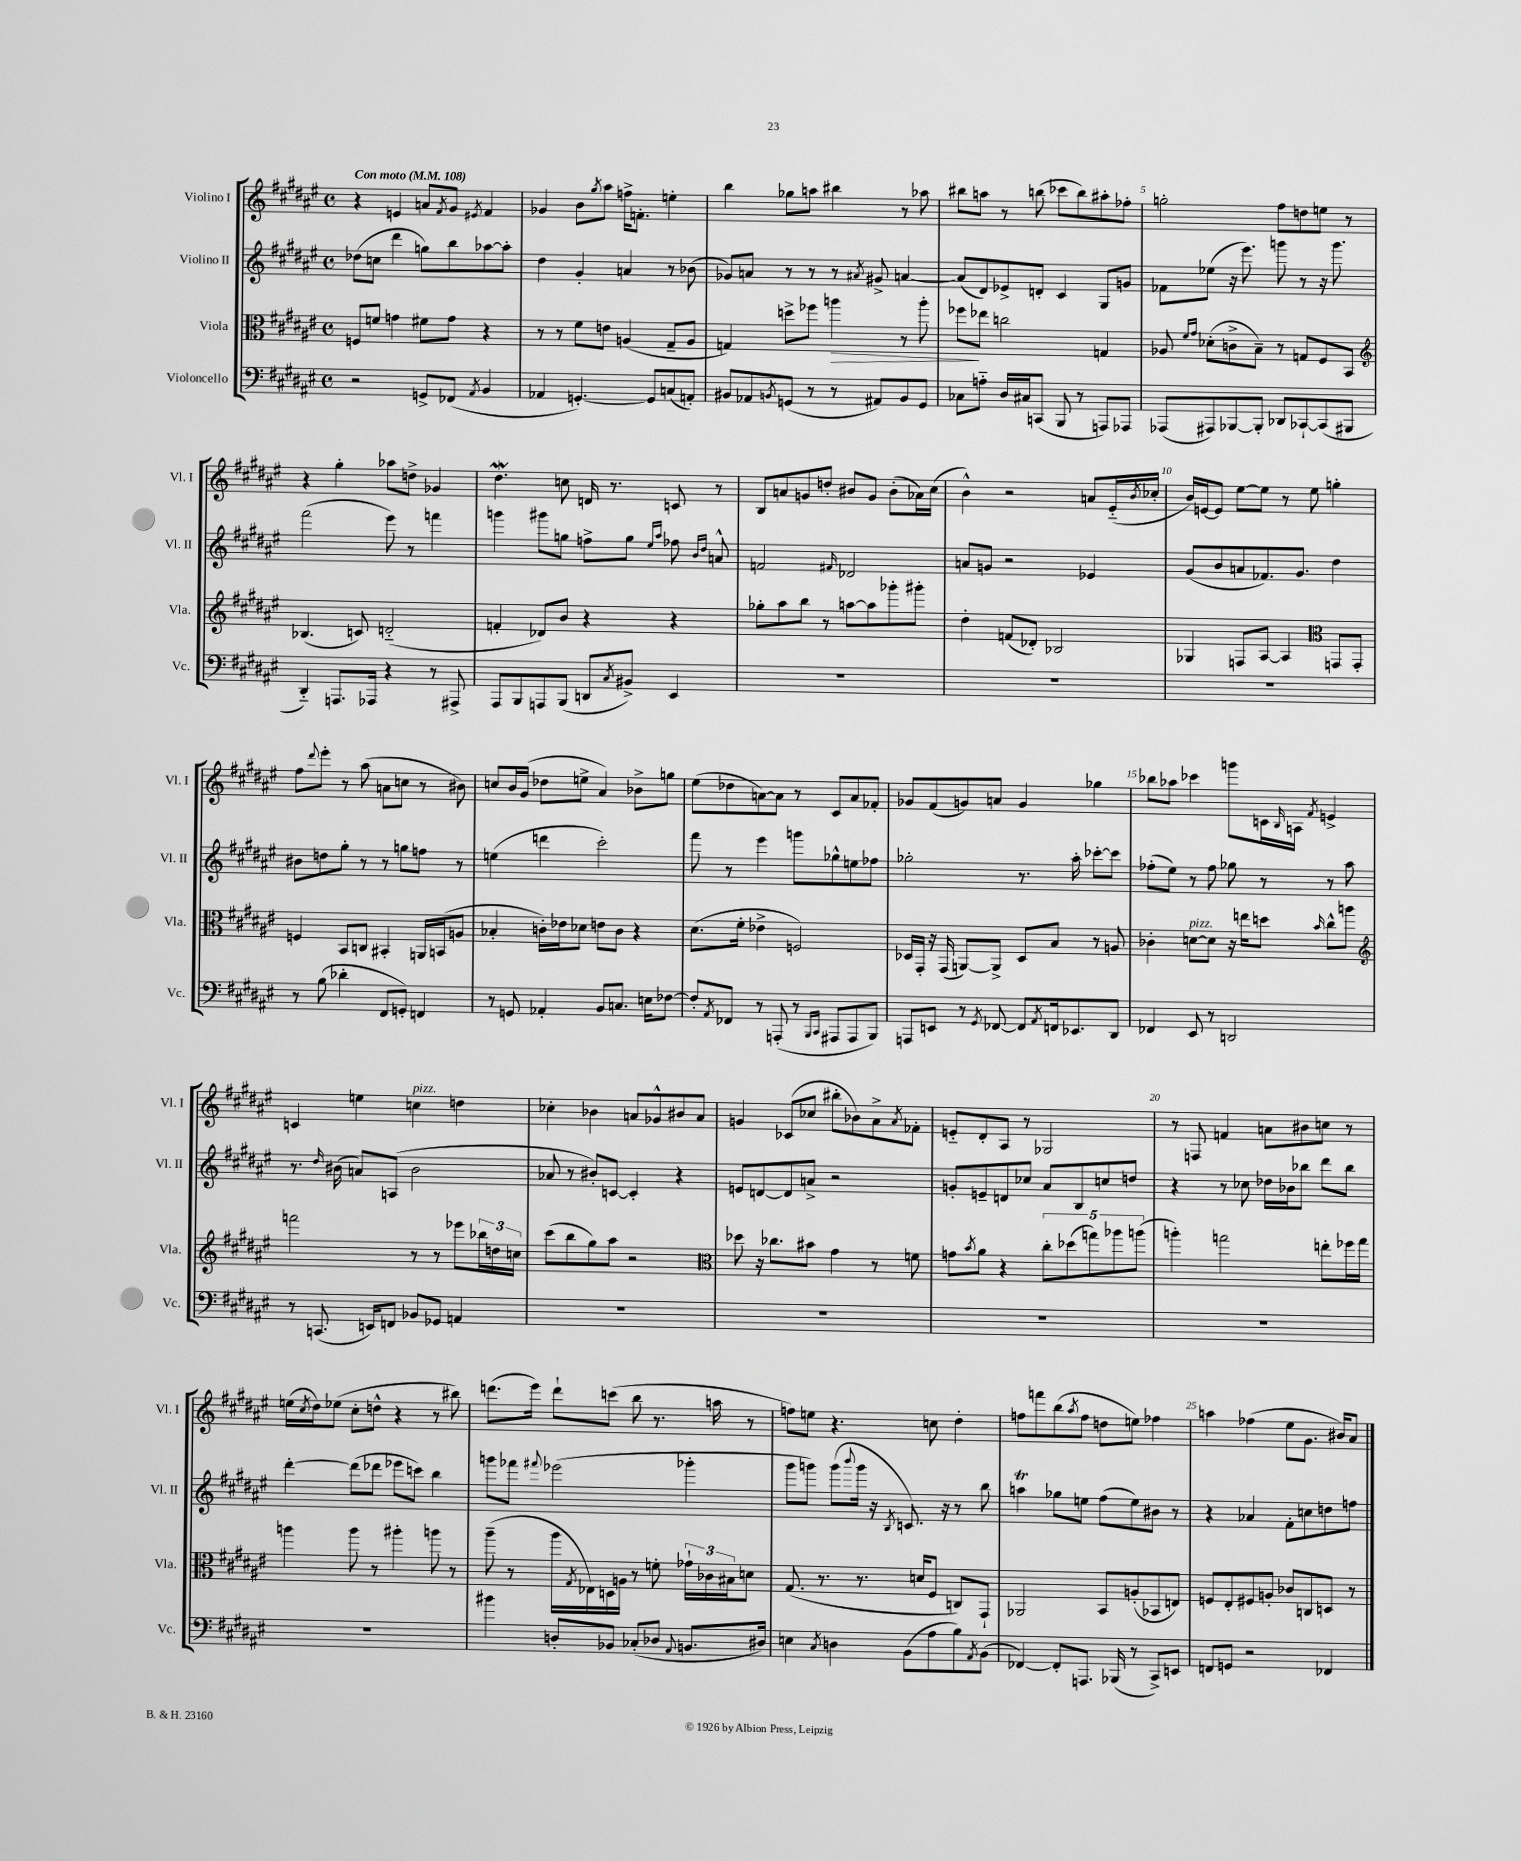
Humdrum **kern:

**kern	**kern	**kern	**kern
*staff4	*staff3	*staff2	*staff1
*clefF4	*clefC3	*clefG2	*clefG2
*k[f#c#g#d#a#e#]	*k[f#c#g#d#a#e#]	*k[f#c#g#d#a#e#]	*k[f#c#g#d#a#e#]
*M4/4	*M4/4	*M4/4	*M4/4
*met(c)	*met(c)	*met(c)	*met(c)
*MM108	*MM108	*MM108	*MM108
2r	8F	(8dd-	4r
.	8f	8cc	.
.	4g	4ddd#	4e
8GG^	8f#	8gg)	8a
.	.	.	8qf#
(8FF-	8g	8bb	8g#
8qAA#	.	.	8qe#
4BB	4r	[8aa-	4f#
.	.	8aa-']	.
=	=	=	=
4AA-	8r	4dd#	4g-
.	8r	.	.
[4.GG')	8f#	4g#'	8b
.	.	.	8qgg#
.	8e	.	8aa#
.	(4A	4a	16ff^
.	.	.	8.f'
8GG]	.	.	.
(8C	8G#~	8r	4ee'
8AA')	8A	(8b-	.
=	=	=	=
8BB#	4G)	8g-)	4bb
8AA-	.	8a	.
8qBB	.	.	.
(8GG	8dd^	8r	8gg-
8r	8ff-	8r	8aa
8r	4aa	8r	4bb#
.	.	8qa#	.
8AA#)	.	8g#^	.
8BB	8r	[4a	8r
8GG	8aa'	.	8aa-
=	=	=	=
8C-	8ff-	(8a]	8bb#
8A'~	8ee-	8d#)	8aa
16D#	2cc	8e-^	8r
16C#	.	.	.
(8CC	.	8d'	(8bb
8BBB	.	4c#	8ccc-
8r	.	.	8bb)
8AAA)	4G	8G#	8aa#'
8AAA-	.	8g	8ff-'
=	=	=	=
(8AAA-	8A-	8f-	2gg'
.	16qqf#	.	.
.	16qqg#	.	.
8AAA#)	(8d-'	(8ee-	.
[8BBB-	8c^	16r	.
.	.	8.eee#)	.
8BBB-']	8B~)	.	.
8DD-	8r	8ggg	8ff#
[8CC-`	8G	8r	8dd
(8CC-]	8F#	16r	8ee
.	.	8.ggg	.
8BBB#	8BB	.	8r
=	=	=	=
*	*clefG2	*	*
4DD#'~)	(4.B-	(2fff#	4r
8.AAA	.	.	4gg#'
.	8c)	.	.
16AAA-	.	.	.
4r	(2d'~	8eee#)	8aa-
.	.	8r	8dd^
8r	.	4fff	4g-
8AAA#^	.	.	.
=	=	=	=
8AAA#	4f'	4ggg	4.dd#
8BBB	.	.	.
8AAA	8d-)	8ggg#	.
(8BBB	8b	8gg	8cc
8DD	4r	8ff^	16d
.	.	.	8.r
8qC#	.	.	.
8BB#^)	.	8gg	.
.	.	16qqee#	.
.	.	16qqaa#	.
4EE#	4r	8ff-	8c
.	.	16qqb	.
.	.	16qqdd#	.
.	.	8a^^	8r
=	=	=	=
1r	8gg-'	2f	8B
.	8aa#	.	8a
.	8bb	.	8g
.	8r	.	8dd'
.	.	16qqf#	.
.	[8aa	2d-	8b#
.	8aa]	.	8g
.	8ggg-'	.	(8b#'
.	8ggg#'	.	16a-)
.	.	.	(16cc#
=	=	=	=
1r	4dd#'	8a	4b^^)
.	.	8g	.
.	(8f	2r	2r
.	8d-')	.	.
.	2B-	.	.
.	.	4e-	8a
.	.	.	(16e#'~
.	.	.	8qb
.	.	.	16cc-'
=	=	=	=
1r	4G-	(8g#	16b)
.	.	.	[16e
.	.	8b	8e]
.	8F	8a	[8ee#
.	[8A#	8.f-)	8ee#]
.	4A#]	.	8r
.	.	8.g#	.
.	.	.	8ee#
*	*clefC3	*	*
.	8GG	4dd#	4gg'
.	8GG'	.	.
=	=	=	=
8r	4F	8b#	8ff#
.	.	.	8qqddd#
(8B	.	8dd	8eee#'
4d-'	8BB	8gg#'	8r
.	8C	8r	(8aa#
8FF#	4BB#'	8r	8a
8GG')	.	8gg	8cc
4FF	16AA	8ff	8r
.	(16BB	.	.
.	8A	8r	8b#)
=	=	=	=
8r	4B-'	(4ee	8cc
8GG	.	.	16b
.	.	.	(16g#
4AA-'	16c')	4ddd	8dd-
.	16e-	.	.
.	8d-	.	8ee^
8BB	8e	2ccc#')	4a#)
8.C	8c	.	.
.	4r	.	8b-^
16E	.	.	.
[8F-	.	.	8gg
=	=	=	=
8F-']	(8.d#	8fff#	(8ee#
8qAA#	.	.	.
8FF-	.	8r	8dd-
.	16f#'	.	.
8r	4e-^	4eee#	[8a)
(8AAA'	.	.	8a]
8r	2F)	8ggg	8r
16qqBBB	.	.	.
16qqCC#	.	.	.
8AAA#	.	8gg-^^	8c#
8AAA#	.	8ee	8a
8BBB)	.	8ff-	8f-'
=	=	=	=
8AAA	16D-	2gg-'	8g-
.	16GG#'	.	.
8EE	16r	.	(8f#
.	(16GG#	.	.
8r	[8AA)	.	8g)
8qGG#	.	.	.
[8FF-	8AA^]	.	8a
8FF-]	8D-	8.r	4g
8qAA#	.	.	.
16FF	8B	.	.
8.EE-	.	16aa#'	.
.	8r	[8ccc-'	4gg-
8DD#	8A	8ccc-]	.
=	=	=	=
4FF-	4c-'	(8ff-'	8bb-
.	.	8ee#)	8aa-
8EE#	[8d	8r	4ccc-
8r	8d]	8ff-	.
2DD	16r	8gg-	8ggg
.	16ee	.	.
.	8dd	8r	16c
.	.	.	16qqB
.	.	.	16A
.	16qqb	.	8qf#
.	8cc#^^	8r	4e^
.	8aa	8aa#	.
=	=	=	=
*	*clefG2	*	*
8r	2fff	8.r	4c
(8.CC	.	.	.
.	.	16qqdd#	.
.	.	(16b#	.
.	.	8a)	4ee
16EE)	.	.	.
8FF	.	(8A	.
8BB-	8r	2b#	4cc
8GG-	8r	.	.
4AA	8eee-	.	4dd
.	24bb-	.	.
.	24dd	.	.
.	24cc	.	.
=	=	=	=
1r	(8ccc#	8a-	4cc-'
.	8bb	8r	.
.	8gg#)	8b#')	4b-
.	8aa#	[8c	.
.	2r	4c']	8a
.	.	.	8g-^^
.	.	4r	8b#
.	.	.	8a
=	=	=	=
*	*clefC3	*	*
1r	8dd-	8e	4g
.	16r	[8d	.
.	8.cc-	.	.
.	.	8d]	(8c-
.	8b#	8a^	8cc-
.	4g#	2r	8bb#'
.	.	.	8b-)
.	8r	.	8a#^
.	.	.	8qa#
.	8f	.	8f-'
=	=	=	=
1r	8g	8g'	8e'~
.	8qb	.	.
.	8a#	8e~	8d#'
.	4r	8d	8A#
.	.	8cc-	8r
.	10cc#'	8a#	2G-
.	(10dd-	.	.
.	.	8B	.
.	10gg)	.	.
.	.	8cc	.
.	10aa-	.	.
.	.	8dd	.
.	(10aa	.	.
=	=	=	=
1r	4aa')	4r	8r
.	.	.	8F
.	2gg	8r	4f
.	.	8cc-	.
.	.	16dd-	8a
.	.	16b-	.
.	.	8bb-	8b#
.	8ee'	8ddd#	8cc
.	16ff-	8bb-	8r
.	16gg	.	.
=	=	=	=
1r	4aa	[4ddd#'	(16ee
.	.	.	8qcc#
.	.	.	16dd#)
.	.	.	(8ee-
.	8aa	(8ddd#]	8cc#'
.	8r	8ddd-	8dd^^
.	4aa#'	8eee-	4r
.	.	8ccc)	.
.	8aa	4bb	8r
.	8r	.	8bb#)
=	=	=	=
4b#	(8aa#~	8ggg	(8.ddd
.	8r	8fff-	.
.	.	.	16eee#)
.	.	8qqfff#	.
8D'	16aa#	(2eee-	8ddd`
.	8qG#	.	.
.	16E-)	.	.
8BB-	16D	.	(8ccc
.	16A	.	.
(8C-'	8r	.	8bb
8D-	8f'	.	8.r
8qqAA#	.	.	.
8.BB	24g-`	4ggg-'	.
.	24c-	.	.
.	.	.	16aa
.	24B#	.	.
.	8d	.	8r
16D#)	.	.	.
=	=	=	=
4E	(8.G#	8ggg#	8ff)
.	.	8ggg)	8ee
.	8.r	.	.
8qC#	.	.	.
4D	.	(8ggg	4.r
.	.	8qqbbb	.
.	8.r	16ggg	.
.	.	16r	.
.	.	8qB	.
(8BB	.	8.c)	.
.	16d	.	.
8A#	8F#	.	8cc
.	.	16r	.
8B)	8C)	8r	4dd#'
8qAA#	.	.	.
(8BB	8GG#`	8bb	.
=	=	=	=
[4FF-)	2AA-	4aa	8ff
.	.	.	8fff
8FF-']	.	8gg-	(8bb
.	.	.	8qaa#
8.AAA	.	8ee	8ff
.	8BB	(8ff#	8dd
(16BBB-	.	.	.
8r	(8A'	8ee)	8ee)
8CC#^)	8BB-	8b#	4ff-
8EE	8E)	8r	.
=	=	=	=
8FF	8F	4r	4aa
8GG	8E#'	.	.
2r	8F#	4a-	(4ff-
.	8A'	.	.
.	8c-	8f#'	8ee#
.	8C	8cc	8.g#
4FF-	8D	8dd	.
.	.	.	16b#)
.	8r	8ff	8a#
==	==	==	==
*-	*-	*-	*-
